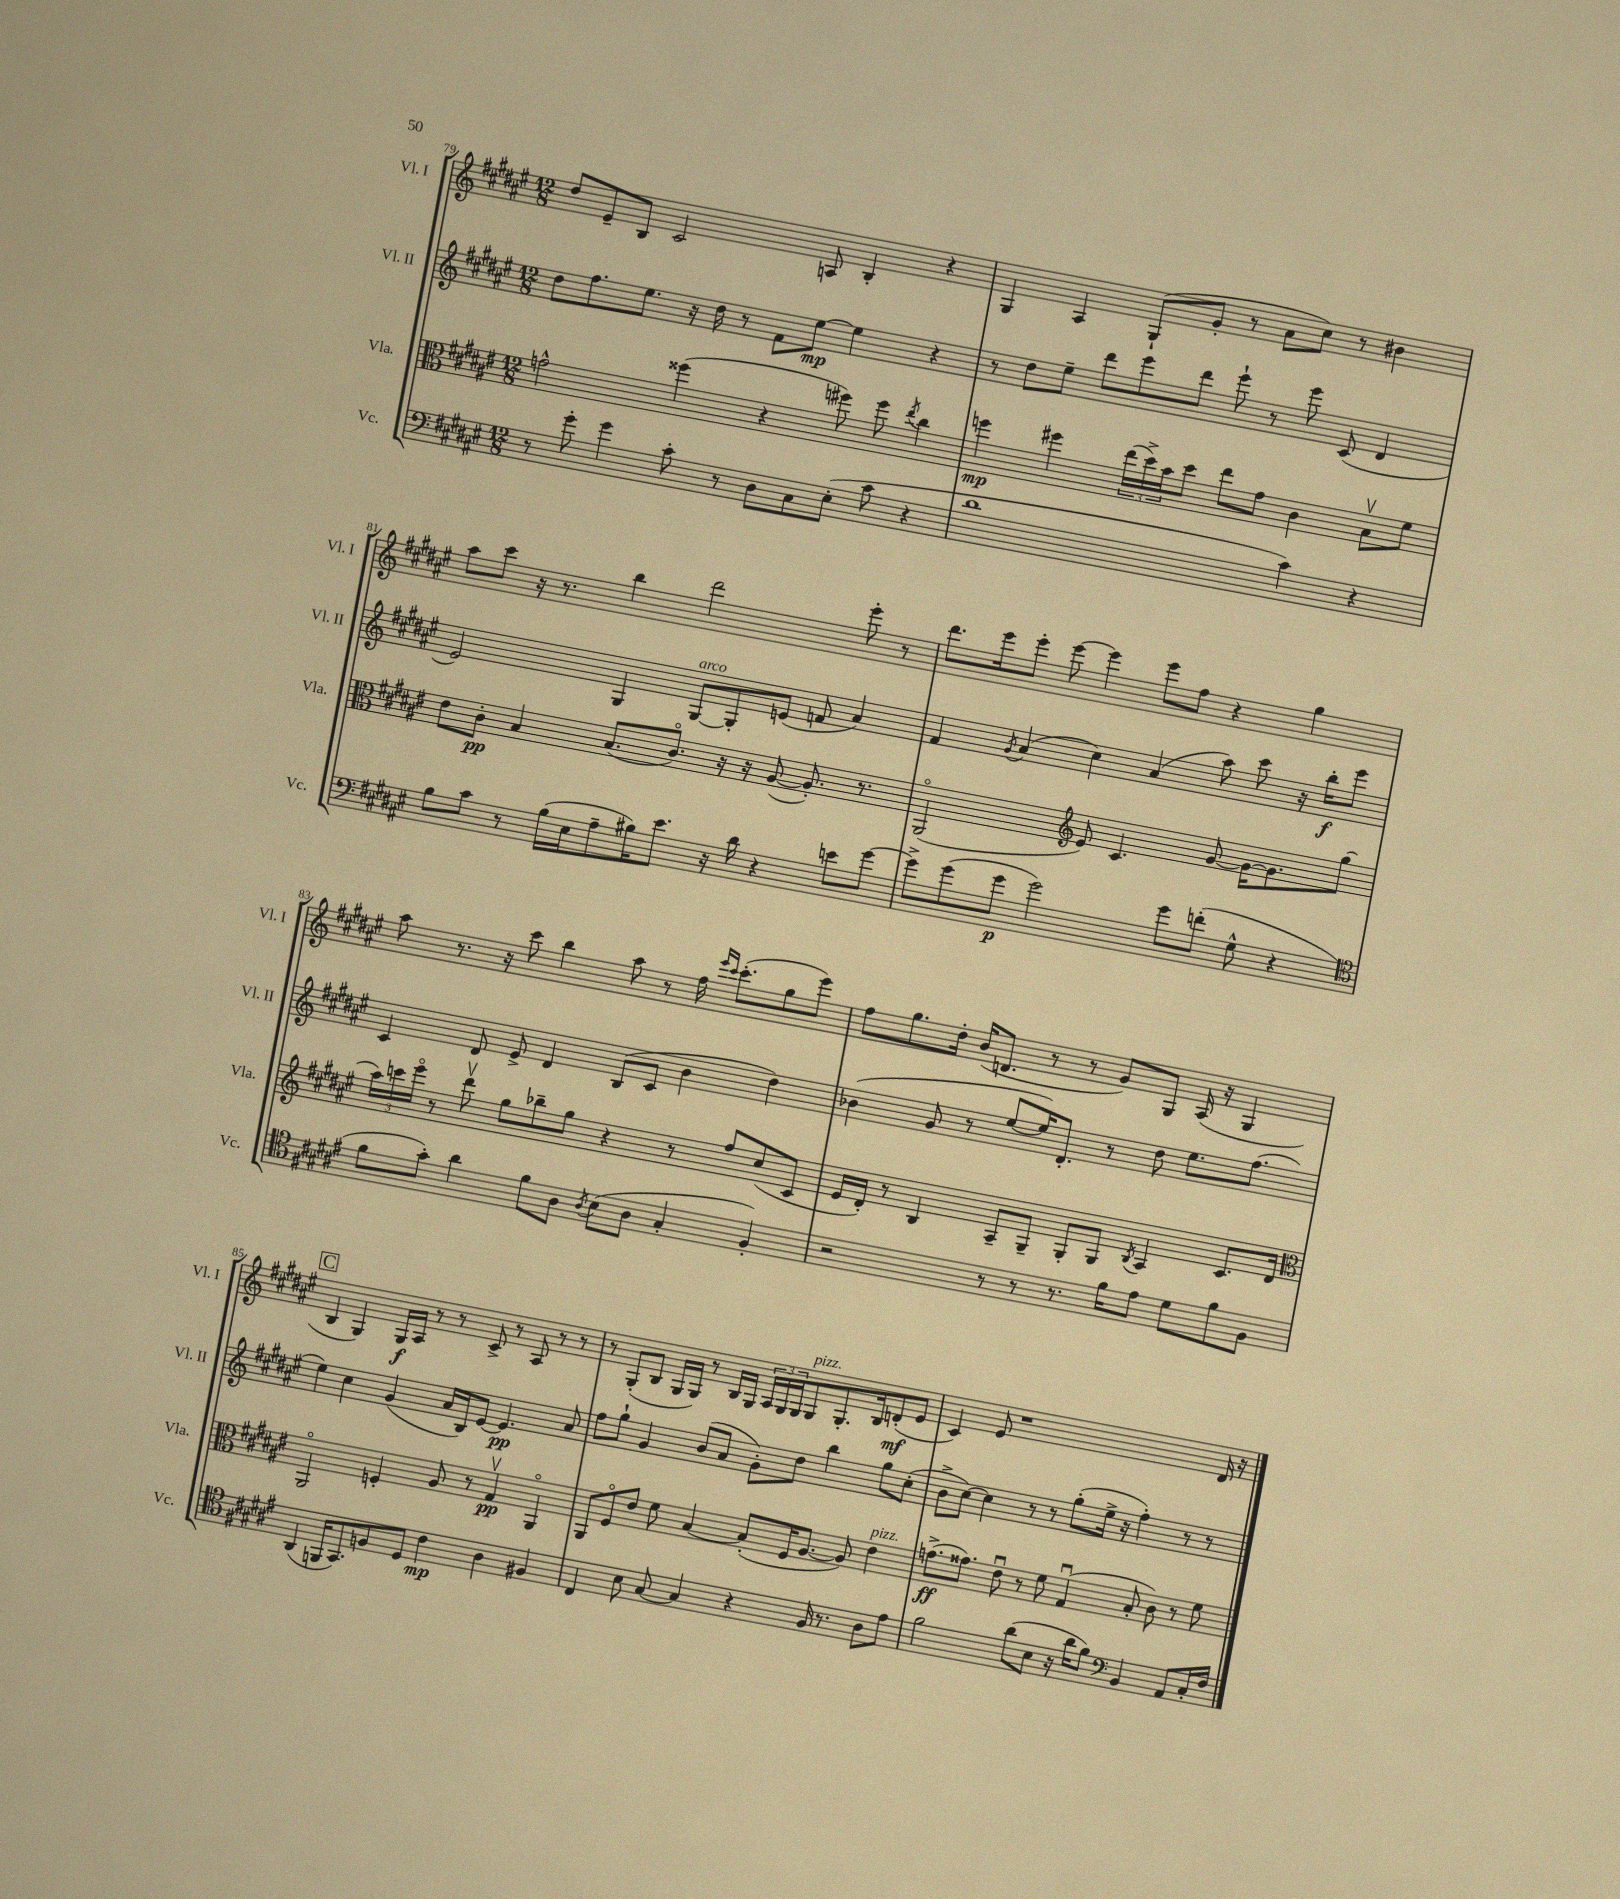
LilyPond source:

<<
\new StaffGroup <<
\new Staff = "s0" \with { instrumentName = "Vl. I" shortInstrumentName = "Vl. I" } {
    \clef treble \key fis \major \numericTimeSignature \time 12/8
    dis''8 eis'8-- b8 cis'2 a8 b4-. r4 |
    gis4 ais4 gis8-!( gis'8-. r8 ais'8 cis''8) r8 bis'4 |
    ais''8 cis'''8 r16 r8. b''4 dis'''2 eis'''8-. r8 |
    dis'''8. eis'''16 eis'''8-. eis'''8~ eis'''4 eis'''8 fis''8 r4 gis''4 |
    ais''8 r8. r16 cis'''8 b''4 ais''8 r8 fis''16 \grace { eis'''16 cis'''16 } cis'''8.-.( gis''8 eis'''8) |
    fis''8 gis''8. dis''16-. b'16( d'8. r8 r8 gis'8) gis8 ais16( r16 gis4 |
    \mark \markup { \box "C" } b4 gis4) gis16\f ais16 r8 r8 cis'8-> r8 ais8 r8 r8 |
    r8 gis8-.( b8 gis16 gis16) r8 b16 gis16 \tuplet 3/2 { ais16 gis16 gis16 } gis8^\markup { \italic "pizz." } gis8.-. b16 d'8-.\mf( eis'8 |
    cis'4) eis'8 r1 dis'16 r16 \bar "|." |
}
\new Staff = "s1" \with { instrumentName = "Vl. II" shortInstrumentName = "Vl. II" } {
    \clef treble \key fis \major \numericTimeSignature \time 12/8
    dis''8 fis''8. eis''8. r16 dis''16 r8 fis'8 eis''8~\mp eis''4 r4 |
    r8 dis''8 eis''8-- dis'''8 eis'''8 dis'''8 eis'''8-! r8 eis'''8 cis'8( dis'4 |
    eis'2) gis4 gis8~^\markup { \italic "arco" } gis8-. e'8( f'8 ais'4) |
    fis'4 \acciaccatura { gis'8 } ais'4( cis''4) ais'4( ais''8) cis'''8 r16 b''16-.\f eis'''8 |
    cis'4 dis'8 eis'8-> dis'4 b8( cis'8 b'4 dis''4) |
    bes'4( gis'8 r8 eis''8~ eis''16) dis'8.-. r8 dis''8 eis''8. fis''8.( |
    \mark \markup { \box "C" } eis''4) cis''4 gis'4( ais'16 b16) eis'8~ eis'4.\pp ais'8 |
    fis''8 gis''8-! gis'4 b'8( ais'8 gis'8-.) dis''8 b''4 gis''8 cis''8-.( |
    b'8-> cis''8~) cis''4 r8 r8 gis''8-.( eis''16-> r16 fis''4-.) r8 r8 \bar "|." |
}
\new Staff = "s2" \with { instrumentName = "Vla." shortInstrumentName = "Vla." } {
    \clef alto \key fis \major \numericTimeSignature \time 12/8
    g'2-^ fisis''4( r4 fis''8) fis''8 \acciaccatura { eis''8 } cis''4 |
    f''4\mp fis''4 \tuplet 3/2 { eis''16( dis''16->) b'16 } dis''8 eis''8 gis'8 cis'4 b8\upbow fis'8 |
    eis'8 cis'8-.\pp b4 b8.( cis'8.\flageolet) r16 r16 ais8~( ais8.-.) r8. |
    ais,2\flageolet( \clef treble eis'8) cis'4. gis'8~ gis'16~ gis'8. gis''8( |
    \tuplet 3/2 { ais''16) c'''16 eis'''16\flageolet } r8 dis'''8\upbow gis''8 bes''8-- gis''8 r4 r8 fis''8 cis''8( cis'8 |
    eis'16 dis'16-.) r8 b4 ais8-- gis8-- gis8-. gis8 \acciaccatura { b8 } ais4 cis'8. dis'16 |
    \mark \markup { \box "C" } \clef alto ais,2\flageolet f4-. ais8 r8 gis4\upbow\pp ais,4\flageolet |
    ais,8 fis8\flageolet eis'8 fis'8 b4~ b8-.( fis16 ais8.~ ais8) eis'4^\markup { \italic "pizz." } |
    g'8.->\ff( gisis'8.) eis'8\downbow r8 fis'8 gis4\downbow( b8-. cis'8) r8 fis'8 \bar "|." |
}
\new Staff = "s3" \with { instrumentName = "Vc." shortInstrumentName = "Vc." } {
    \clef bass \key fis \major \numericTimeSignature \time 12/8
    r8 gis'8-. gis'4 cis'8-. r8 dis8 cis8 eis8-.( cis'8 r4 |
    dis'1 cis'4) r4 |
    b8 cis'8 r8 b16( eis16 ais8-- bis16) eis'8. r16 dis'16 r4 e'8 gis'8~ |
    gis'8-> gis'8( gis'8\p gis'2) gis'8 f'8-.( gis8-^ r4 |
    \clef tenor fis'8 gis'8-.) ais'4 fis'8 ais8 \acciaccatura { ais8 } b8( ais8 gis4-. fis4-.) |
    r2 r8 r8 r8. fis'16 eis'8 dis'8 fis'8 fis8 |
    \mark \markup { \box "C" } ais,4( f,16 gis,8.) f8 dis8 cis'4\mp ais4 fis4 |
    cis4 b8 gis8~ gis4 r4 fis16 r8. ais8 eis'8 |
    fis'2 ais'8( b8 r16 ais'16 fis'8) \clef bass b,4 ais,8 cis16-. fis16 \bar "|." |
}
>>
>>
\layout { \context { \Score currentBarNumber = #79 } }
